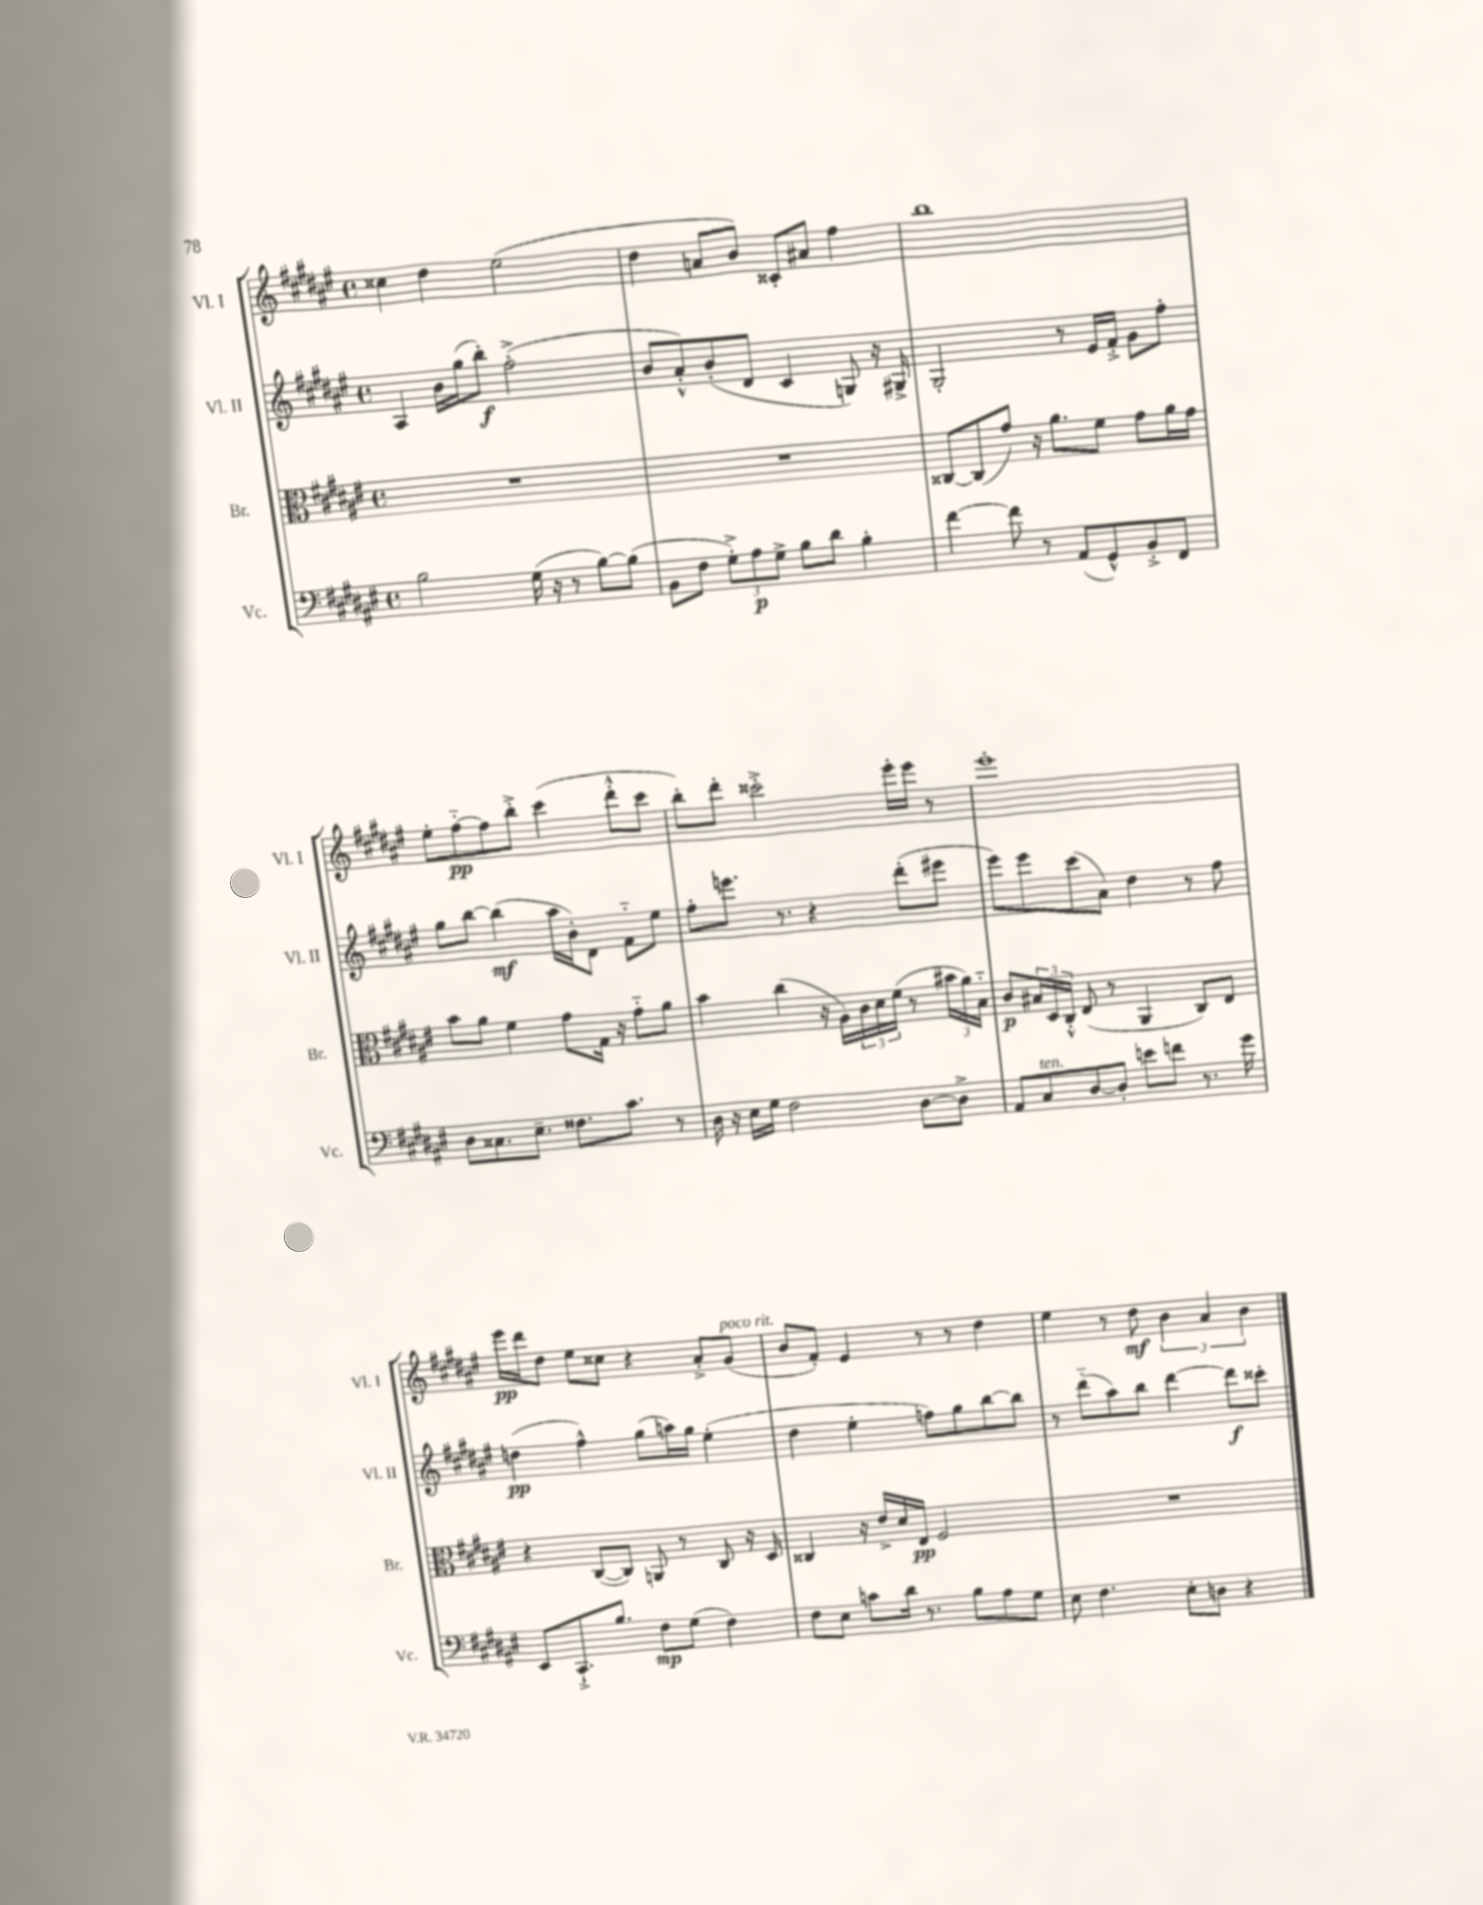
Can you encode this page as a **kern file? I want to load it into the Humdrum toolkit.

**kern	**dynam	**kern	**dynam	**kern	**dynam	**kern	**dynam
*part4	*part4	*part3	*part3	*part2	*part2	*part1	*part1
*staff4	*staff4	*staff3	*staff3	*staff2	*staff2	*staff1	*staff1
*I"Vc.	*	*I"Br.	*	*I"Vl. II	*	*I"Vl. I	*
*I'Vc.	*	*I'Br.	*	*I'Vl. II	*	*I'Vl. I	*
*clefF4	*	*clefC3	*	*clefG2	*	*clefG2	*
*k[f#c#g#d#a#e#]	*	*k[f#c#g#d#a#e#]	*	*k[f#c#g#d#a#e#]	*	*k[f#c#g#d#a#e#]	*
*M4/4	*	*M4/4	*	*M4/4	*	*M4/4	*
*met(c)	*	*met(c)	*	*met(c)	*	*met(c)	*
=19	=19	=19	=19	=19	=19	=19	=19
2B\	.	1r	.	4A#/	.	4cc##X\	.
.	.	.	.	16b\LL	.	4dd#\	.
.	.	.	.	(16gg#\J	.	.	.
.	.	.	.	8bb'\J)	f	.	.
(16G#\	.	.	.	(2ff#'^\	.	(2ee#\	.
16r	.	.	.	.	.	.	.
8r	.	.	.	.	.	.	.
[8B\L)	.	.	.	.	.	.	.
(8B\J]	.	.	.	.	.	.	.
=20	=20	=20	=20	=20	=20	=20	=20
8BB\L	.	1r	.	8b/L	.	4dd#\	.
8F#\J	.	.	.	8a#'^^/)	.	.	.
12G#'^\L)	.	.	.	(8b'/	.	8an/L	.
12A#\	p	.	.	.	.	.	.
.	.	.	.	8d#/J	.	8b/J)	.
12G#^\J	.	.	.	.	.	.	.
8B\L	.	.	.	4c#/	.	8c##X'/L	.
8d#\J	.	.	.	.	.	8a#X/J	.
4B'\	.	.	.	8Gn/)	.	4ff#\	.
.	.	.	.	16r	.	.	.
.	.	.	.	16G#X^/	.	.	.
=21	=21	=21	=21	=21	=21	=21	=21
[4f#\	.	[8C##X/L	.	2G#'/	.	1bb	.
.	.	(8C##/]	.	.	.	.	.
8f#\]	.	8g#/J)	.	.	.	.	.
8r	.	16r	.	.	.	.	.
.	.	8.a#\L	.	.	.	.	.
(8AA#/L	.	.	.	8r	.	.	.
8GG#^^/)	.	8f#\J	.	16e#/LL	.	.	.
.	.	.	.	16f#'^/JJ	.	.	.
8BB'^/	.	8g#\L	.	8g#\L	.	.	.
8FF#/J	.	16a#\L	.	8ff#'\J	.	.	.
.	.	16g#\JJ	.	.	.	.	.
!!LO:LB:g=z
=22	=22	=22	=22	=22	=22	=22	=22
8D#\L	.	8b\L	.	8gg#\L	.	8ee#'\L	.
8.C##X\	.	8a#\J	.	[8bb\J	.	[8ff#\	pp
.	.	4f#\	.	(4bb\]	mf	8ff#\]	.
8.E#~\J	.	.	.	.	.	.	.
.	.	.	.	.	.	8bb'^\J	.
8.F##X\L	.	8g#\L	.	16aa#\LL	.	(4ccc#\	.
.	.	.	.	16b'\J)	.	.	.
.	.	16G#\Jk	.	8d#\J	.	.	.
8.c#\J	.	16r	.	.	.	.	.
.	.	8g#\L	.	8f#\L	.	8ddd#'^^\L	.
8r	.	8a#\J	.	8ee#\J	.	8ccc#\J	.
=23	=23	=23	=23	=23	=23	=23	=23
16D#\	.	4b\	.	8ff#'\L	.	8bb'\L)	.
16r	.	.	.	.	.	.	.
16E#\LL	.	.	.	8.eeen\J	.	8ddd#'\J	.
16G#\JJ	.	.	.	.	.	.	.
2F#\	.	(4cc#\	.	.	.	2ccc##X'^\	.
.	.	.	.	8.r	.	.	.
.	.	16r	.	4r	.	.	.
.	.	16A#\LL)	.	.	.	.	.
.	.	24c#\	.	.	.	.	.
.	.	24d#\	.	.	.	.	.
.	.	(24f#\JJ	.	.	.	.	.
[8D#\L	.	8r	.	(8ddd#'\L	.	16eee#'\LL	.
.	.	.	.	.	.	16eee#\JJ	.
8D#^\J]	.	24b#X\LL	.	8eee#X\J	.	8r	.
.	.	24a#\)	.	.	.	.	.
.	.	24B\JJ	.	.	.	.	.
=24	=24	=24	=24	=24	=24	=24	=24
8AA#/L	.	8c#/L	p	8eee#\L)	.	1eee#'	.
!LO:TX:a:i:t=ten.	!	!	!	!	!	!	!
8C#/	.	24B#X/L	.	8eee#\	.	.	.
.	.	24D#/	.	.	.	.	.
.	.	24C#'^^/JJ	.	.	.	.	.
[8D#/	.	(8E#/	.	(8ccc#\	.	.	.
8D#'/J]	.	8r	.	8a#\J)	.	.	.
8en\L	.	4AA#/	.	4dd#\	.	.	.
8fn\J	.	.	.	.	.	.	.
8.r	.	8C#/L)	.	8r	.	.	.
.	.	8E#/J	.	8ff#\	.	.	.
16g#\	.	.	.	.	.	.	.
!!LO:LB:g=z
=25	=25	=25	=25	=25	=25	=25	=25
8EE#/L	.	4r	.	(4ddn\	pp	16eee#\LL	pp
.	.	.	.	.	.	16ddd#\J	.
8.CC#`^/	.	.	.	.	.	8dd#\J	.
.	.	([8C#/L	.	4ff#^^\)	.	8ee#\L	.
8.B/J	.	.	.	.	.	.	.
.	.	8C#/J])	.	.	.	8cc##X\J	.
8F#\L	mp	8AAn/	.	(8gg#\L	.	4r	.
(8G#\J	.	8r	.	16aan\L)	.	.	.
.	.	.	.	16gg#\JJ	.	.	.
4F#\)	.	8C#/	.	(4ee#'\	.	8a#'^/L	.
!	!	!	!	!	!	!LO:TX:a:i:t=poco rit.	!
.	.	16r	.	.	.	(8g#/J	.
.	.	16D#/	.	.	.	.	.
=26	=26	=26	=26	=26	=26	=26	=26
8F#\L	.	4C##X/	.	4dd#\	.	8b/L	.
8E#\J	.	.	.	.	.	8f#'/J)	.
8cn\L	.	16r	.	4ee#'\	.	4e#/	.
.	.	16e#^/LL	.	.	.	.	.
16d#\Jk	.	16d#/	.	.	.	.	.
8.r	.	16E#/JJ	pp	.	.	.	.
.	.	2F#/	.	8ffn\L)	.	8r	.
8B\L	.	.	.	8gg#\	.	8r	.
8A#\	.	.	.	[8bb\	.	4dd#\	.
8G#\J	.	.	.	8bb\J]	.	.	.
=27	=27	=27	=27	=27	=27	=27	=27
8E#\	.	1r	.	8r	.	4ee#\	.
4.F#\	.	.	.	(8ddd#\L	.	.	.
.	.	.	.	8aa#\)	.	8r	.
.	.	.	.	8bb\J	.	8dd#\	mf
8E#'\L	.	.	.	[4ddd#\	.	6b\	.
8Dn\J	.	.	.	.	.	.	.
.	.	.	.	.	.	6a#/	.
4r	.	.	.	8ddd#\L]	f	.	.
.	.	.	.	.	.	6b\	.
.	.	.	.	8ccc##X'\J	.	.	.
==	==	==	==	==	==	==	==
*-	*-	*-	*-	*-	*-	*-	*-
